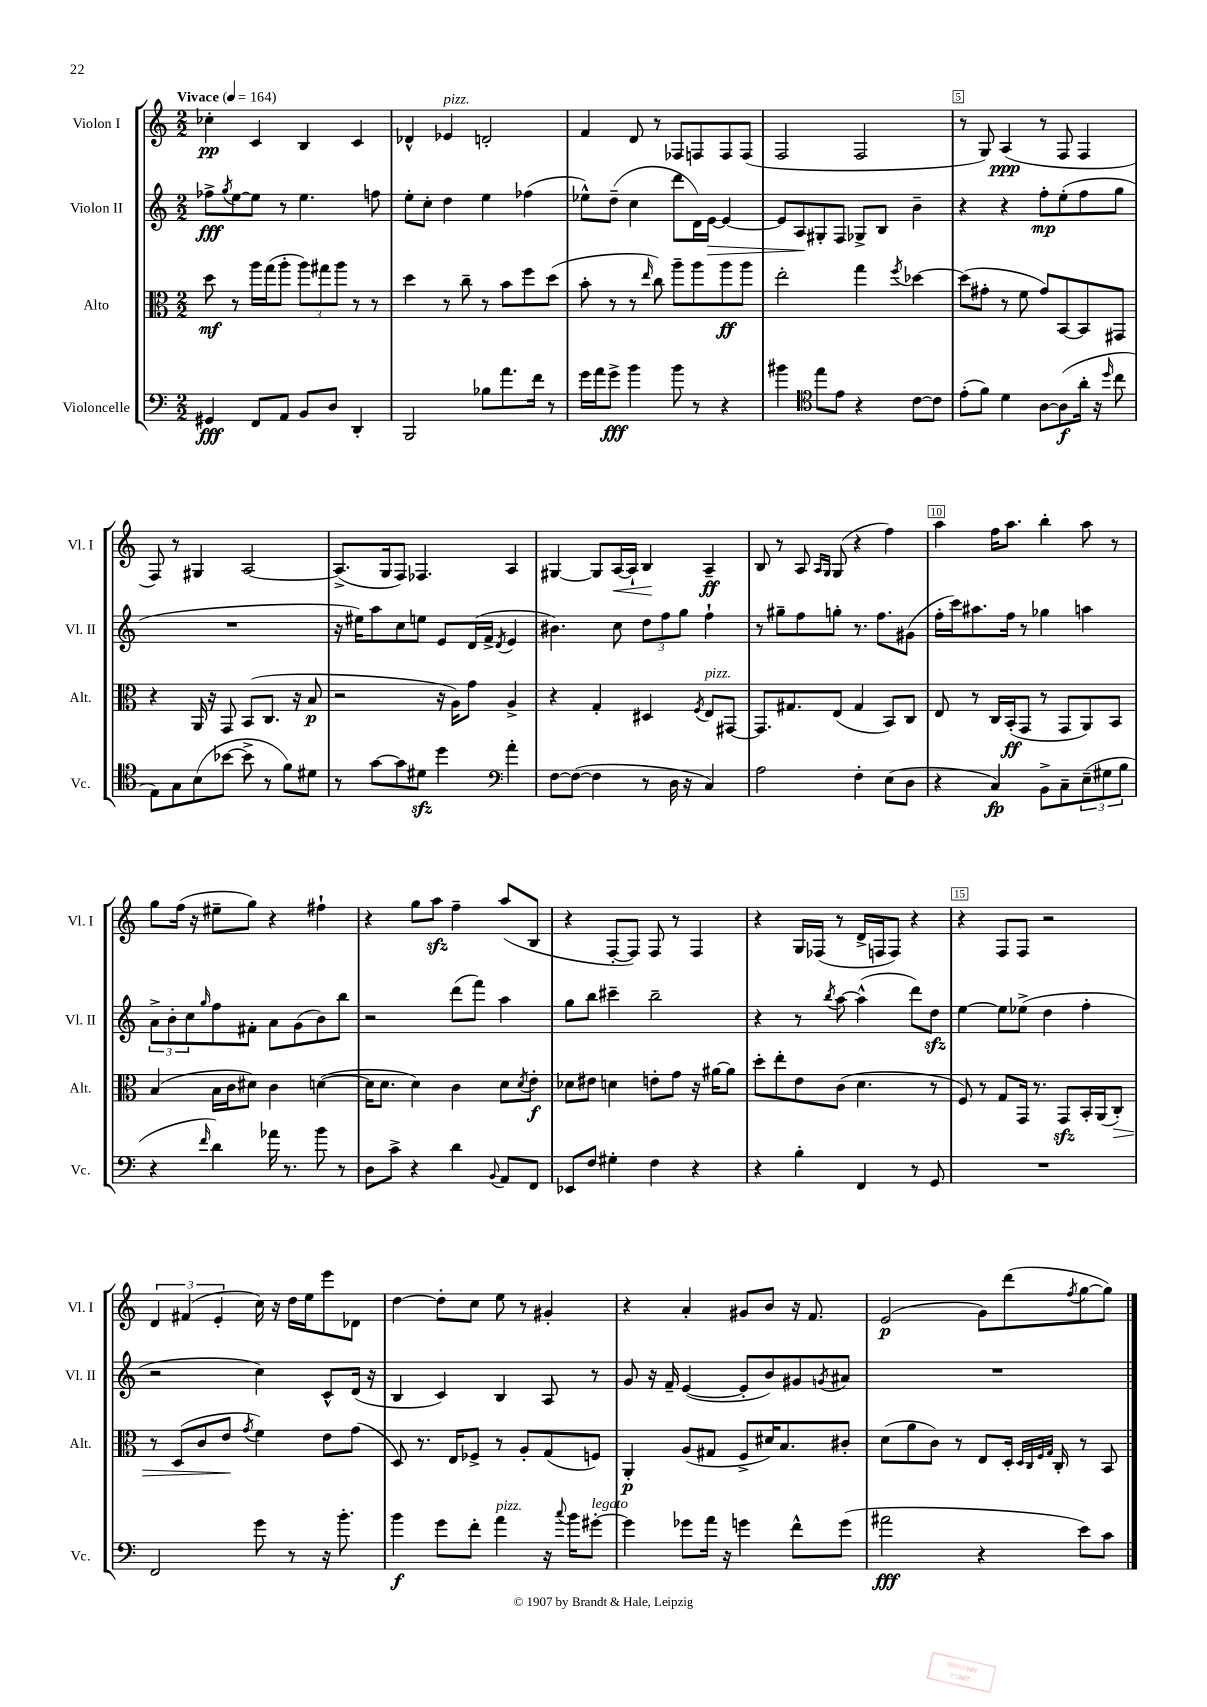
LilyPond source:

<<
\new StaffGroup <<
\new Staff = "s0" \with { instrumentName = "Violon I" shortInstrumentName = "Vl. I" } {
    \clef treble \key c \major \numericTimeSignature \time 2/2 \tempo "Vivace" 4 = 164
    ces''4-.\pp c'4 b4 c'4 |
    des'4-^ ees'4^\markup { \italic "pizz." } d'2-. |
    f'4 d'8 r8 fes8 f8 f8 f8( |
    f2 f2 |
    r8 g8) a4\ppp( r8 f8 f4 |
    f8) r8 gis4 a2~ |
    a8.->( g16 f8) fes4. a4 |
    gis4~ gis8 a16~\< a16-! b4\! a4--\ff |
    b8 r8 a8 \grace { a16 g16 } g8( r4 f''4) |
    a''4 f''16 a''8. b''4-. a''8 r8 |
    g''8 f''16( r16 eis''8-- g''8) r4 fis''4-! |
    r4 g''8 a''8\sfz f''4-- a''8( b8 |
    r4 f8~-. f8) f8 r8 f4 |
    r4 g16 fes16( r8 d'16-> f16 f8) r4 |
    r4 f8 f8 r2 |
    \tuplet 3/2 { d'4 fis'4( e'4-. } c''16) r16 d''16 e''16 e'''8 des'8 |
    d''4~ d''8-. c''8 e''8 r8 gis'4-. |
    r4 a'4-. gis'8 b'8 r16 f'8. |
    e'2\p( g'8) d'''8( \acciaccatura { f''8 } g''8~ g''8) \bar "|." |
}
\new Staff = "s1" \with { instrumentName = "Violon II" shortInstrumentName = "Vl. II" } {
    \clef treble \key c \major \numericTimeSignature \time 2/2
    fes''8->\fff \acciaccatura { g''8 } e''8~ e''8 r8 e''4. f''8 |
    e''8-. c''8-. d''4 e''4 fes''4( |
    ees''8-^) d''8--( c''4 d'''8 d'16) e'16~\> e'4~ |
    e'8 a8\! gis8-. f8 ges8-> b8 b'4-- |
    r4 r4 f''8-.\mp e''8-.( f''8 g''8 |
    R1 |
    r16 eis''16) a''8 c''8 e''8 e'8 d'16( f'16-> \acciaccatura { d'8 } e'4 |
    bis'4.) c''8 \tuplet 3/2 { d''8 f''8 g''8 } f''4-! |
    r8 gis''8-- f''8 g''8-. r8. f''8. gis'8( |
    f''16-. c'''16) ais''8. f''16 r8 ges''4 a''4 |
    \tuplet 3/2 { a'8-> b'8-. c''8 } \grace { g''16 } f''8 fis'8-. a'8 g'8( b'8) b''8 |
    r2 d'''8( f'''8) a''4 |
    g''8 b''8 cis'''4-- b''2-- |
    r4 r8 \acciaccatura { b''8 } a''8~ a''4-^( d'''8) d''8\sfz |
    e''4~ e''8 ees''8->( d''4 f''4-. |
    r2 c''4) c'8-^ d'16( r16 |
    b4 c'4) b4 a8 r8 |
    g'8 r16 f'16-- e'4~( e'8-. b'8) gis'8 \acciaccatura { g'8 } ais'8 |
    R1 \bar "|." |
}
\new Staff = "s2" \with { instrumentName = "Alto" shortInstrumentName = "Alt." } {
    \clef alto \key c \major \numericTimeSignature \time 2/2
    d''8\mf r8 a''16 g''16( a''8-. \tuplet 3/2 { a''8) gis''8 a''8 } r8 r8 |
    d''4 r8 c''8-- r8 b'8 f''8 d''8( |
    b'8-. r8 r8 \grace { e''16 } c''8) a''8-- a''8 a''8\ff a''8 |
    e''2-. g''4 \acciaccatura { f''8 } des''4~ |
    des''8( gis'8-. r8 f'8 gis'8) b,8~ b,8 gis,8 |
    r4 a,16 r16 g,8 b,8( c8. r16 b8\p |
    r2 r16 a16) g'8 a4-> |
    r4 g4-. dis4 \acciaccatura { f8 } e8^\markup { \italic "pizz." } gis,8~ |
    gis,8. gis8. e8( gis4 b,8) c8 |
    e8 r8 c16 b,16-.\ff( g,8 r8 g,8 a,8) b,8 |
    b4( b16 c'16 dis'8) c'4 d'4~( |
    d'16 d'8. d'4) c'4 d'8 \acciaccatura { d'8 } e'8-.\f |
    des'8 eis'8 d'4 e'8-. g'8 r16 ais'16~ ais'8 |
    d''8-. e''8-. e'8 c'8( d'4. r8 |
    f8) r8 g8 g,16 r8. g,8\sfz b,16-. a,16( c8-.\>) |
    r8 d8( c'8 e'8\! \acciaccatura { g'8 } f'4) e'8 g'8( |
    d8) r8. e16 fes8-> r8 a8-. g8( f8) |
    a,4-.\p a8( gis8 f8-> dis'16) b8. cis'8-. |
    d'8( a'8 c'8) r8 e8 d16-. \grace { d32 c32 f32 g32 } c16-. r8 b,8 \bar "|." |
}
\new Staff = "s3" \with { instrumentName = "Violoncelle" shortInstrumentName = "Vc." } {
    \clef bass \key c \major \numericTimeSignature \time 2/2
    gis,4\fff f,8 a,8 b,8 d8 d,4-. |
    b,,2 bes8 a'8. f'16 r8 |
    g'16 a'16 g'8->\fff b'4 b'8 r8 r4 |
    bis'4 \clef tenor e''8 e'8 r4 c'8~ c'8 |
    e'8-.( f'8) d'4 a8~ a8\f( a'16-. r16 \grace { d''16 } c''8 |
    e8) g8 b8( bes'8~ bes'8-> r8 f'8) dis'8 |
    r8 g'8~ g'8 dis'8\sfz d''4 \clef bass a'4-. |
    f8~ f8~( f4 r8 d16 r16 c4) |
    a2 f4-. e8( d8 |
    r4 c4\fp) b,8-> c8-- \tuplet 3/2 { e8--( gis8 b8 } |
    r4 \grace { f'16 } d'4) aes'16 r8. b'8 r8 |
    d8 c'8-> r4 d'4 \appoggiatura { b,8 } a,8 f,8 |
    ees,8 f8 gis4-. f4 r4 |
    r4 b4-. f,4 r8 g,8 |
    R1 |
    f,2 g'8 r8 r16 b'8.-. |
    b'4\f g'8 f'8-. a'4^\markup { \italic "pizz." } r16 \appoggiatura { c''8 } b'16 gis'8~-.^\markup { \italic "legato" } |
    gis'4 ges'8 a'16 r16 g'4 f'8-^ g'8( |
    ais'2\fff r4 e'8) c'8 \bar "|." |
}
>>
>>
\layout { \context { \Score \override BarNumber.break-visibility = ##(#f #t #t) barNumberVisibility = #(every-nth-bar-number-visible 5) \override BarNumber.stencil = #(make-stencil-boxer 0.1 0.3 ly:text-interface::print) } }
